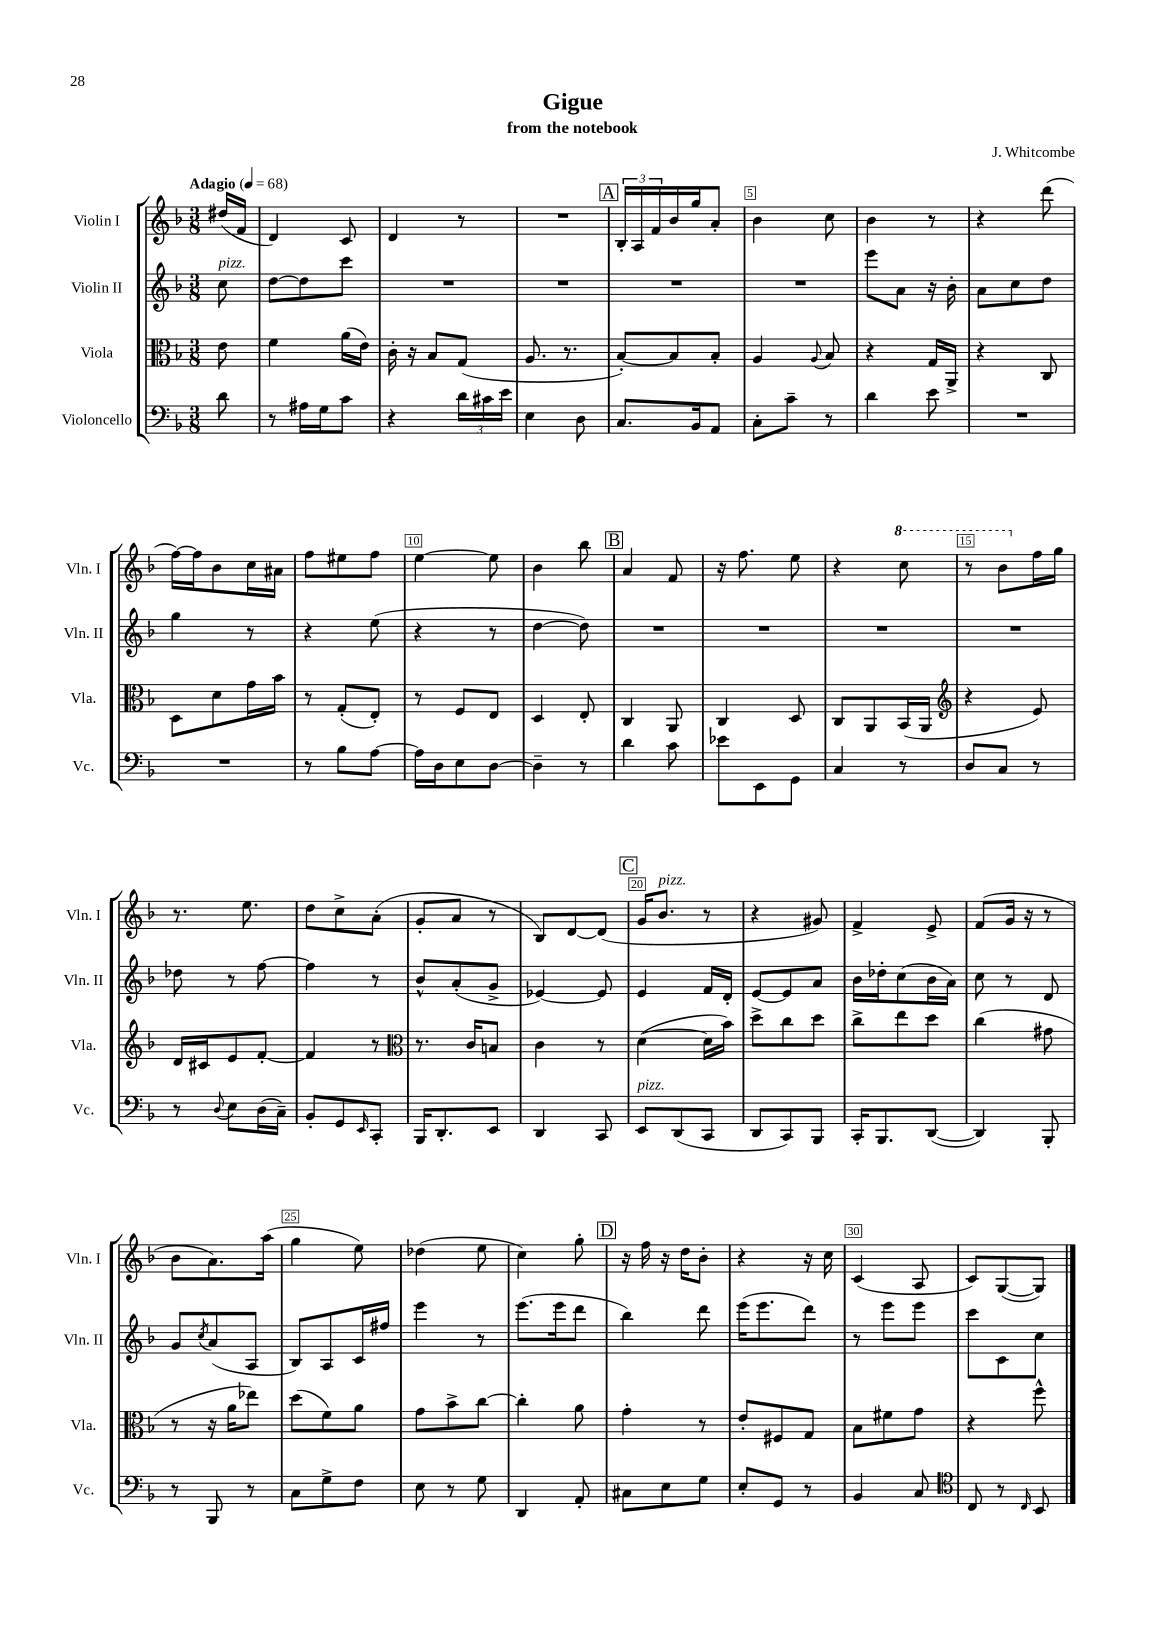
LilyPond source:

\header { title = "Gigue" composer = "J. Whitcombe" subtitle = "from the notebook" }
<<
\new StaffGroup <<
\new Staff = "s0" \with { instrumentName = "Violin I" shortInstrumentName = "Vln. I" } {
    \clef treble \key f \major \numericTimeSignature \time 3/8 \partial 8 \tempo "Adagio" 4 = 68
    dis''16( f'16 |
    d'4) c'8 |
    d'4 r8 |
    R4. |
    \mark \markup { \box "A" } \tuplet 3/2 { bes16-. a16 f'16 } bes'16 g''16 a'8-. |
    bes'4 c''8 |
    bes'4 r8 |
    r4 d'''8( |
    f''16~) f''16 bes'8 c''16 ais'16 |
    f''8 eis''8 f''8 |
    e''4~ e''8 |
    bes'4 bes''8 |
    \mark \markup { \box "B" } a'4 f'8 |
    r16 f''8. e''8 |
    r4 \ottava #1 c'''8 |
    r8 bes''8 \ottava #0 f''16 g''16 |
    r8. e''8. |
    d''8 c''8-> a'8-.( |
    g'8-. a'8 r8 |
    bes8) d'8~ d'8( |
    \mark \markup { \box "C" } g'16 bes'8.^\markup { \italic "pizz." } r8 |
    r4 gis'8) |
    f'4-> e'8-> |
    f'8( g'16 r16 r8 |
    bes'8 a'8.) a''16( |
    g''4 e''8) |
    des''4( e''8 |
    c''4) g''8-. |
    \mark \markup { \box "D" } r16 f''16 r16 d''16 bes'8-. |
    r4 r16 c''16 |
    c'4( a8 |
    c'8) g8~( g8) \bar "|." |
}
\new Staff = "s1" \with { instrumentName = "Violin II" shortInstrumentName = "Vln. II" } {
    \clef treble \key f \major \numericTimeSignature \time 3/8 \partial 8
    c''8^\markup { \italic "pizz." } |
    d''8~ d''8 c'''8 |
    R4. |
    R4. |
    \mark \markup { \box "A" } R4. |
    R4. |
    e'''8 a'8 r16 bes'16-. |
    a'8 c''8 d''8 |
    g''4 r8 |
    r4 e''8( |
    r4 r8 |
    d''4~ d''8) |
    \mark \markup { \box "B" } R4. |
    R4. |
    R4. |
    R4. |
    des''8 r8 f''8~ |
    f''4 r8 |
    bes'8-^ a'8-.( g'8-> |
    ees'4~) ees'8 |
    \mark \markup { \box "C" } e'4 f'16 d'16-. |
    e'8~ e'8 a'8 |
    bes'16 des''16-. c''8( bes'16 a'16) |
    c''8 r8 d'8 |
    g'8 \acciaccatura { c''8 } a'8( a8 |
    bes8) a8 c'16 fis''16 |
    e'''4 r8 |
    e'''8.( e'''16 d'''8 |
    \mark \markup { \box "D" } bes''4) d'''8 |
    e'''16( e'''8. d'''8) |
    r8 e'''8 e'''8 |
    c'''8 c'8 c''8 \bar "|." |
}
\new Staff = "s2" \with { instrumentName = "Viola" shortInstrumentName = "Vla." } {
    \clef alto \key f \major \numericTimeSignature \time 3/8 \partial 8
    e'8 |
    f'4 a'16( e'16) |
    c'16-. r16 bes8 g8( |
    a8. r8. |
    \mark \markup { \box "A" } bes8~-.) bes8 bes8-. |
    a4 \appoggiatura { a8 } bes8 |
    r4 g16 a,16-> |
    r4 c8 |
    d8 d'8 g'16 bes'16 |
    r8 g8-.( e8-.) |
    r8 f8 e8 |
    d4 e8-. |
    \mark \markup { \box "B" } c4 a,8 |
    c4 d8 |
    c8 a,8 bes,16( a,16 |
    \clef treble r4 e'8) |
    d'16 cis'16 e'8 f'8~-. |
    f'4 r8 |
    \clef alto r8. c'16 b8 |
    c'4 r8 |
    \mark \markup { \box "C" } d'4~( d'16 bes'16) |
    d''8-> c''8 d''8 |
    c''8-> e''8 d''8 |
    c''4( gis'8 |
    r8 r16 a'16 ees''8) |
    d''8( f'8) a'8 |
    g'8 bes'8-> c''8~ |
    c''4-. a'8 |
    \mark \markup { \box "D" } g'4-. r8 |
    e'8-. fis8 g8 |
    bes8 fis'8 g'8 |
    r4 f''8-^ \bar "|." |
}
\new Staff = "s3" \with { instrumentName = "Violoncello" shortInstrumentName = "Vc." } {
    \clef bass \key f \major \numericTimeSignature \time 3/8 \partial 8
    d'8 |
    r8 ais16 g16 c'8 |
    r4 \tuplet 3/2 { d'16 cis'16 e'16 } |
    e4 d8 |
    \mark \markup { \box "A" } c8. bes,16 a,8 |
    c8-. c'8-- r8 |
    d'4 e'8 |
    R4. |
    R4. |
    r8 bes8 a8~ |
    a16 d16 e8 d8~ |
    d4-- r8 |
    \mark \markup { \box "B" } d'4 c'8 |
    ees'8 e,8 g,8 |
    c4 r8 |
    d8 c8 r8 |
    r8 \appoggiatura { d8 } e8 d16( c16--) |
    bes,8-. g,8 \grace { e,16 } c,8-. |
    bes,,16 d,8.-. e,8 |
    d,4 c,8 |
    \mark \markup { \box "C" } e,8^\markup { \italic "pizz." } d,8( c,8 |
    d,8 c,8) bes,,8 |
    c,16-. bes,,8. d,8~( |
    d,4) bes,,8-. |
    r8 bes,,8 r8 |
    c8 g8-> f8 |
    e8 r8 g8 |
    d,4 a,8-. |
    \mark \markup { \box "D" } cis8 e8 g8 |
    e8-. g,8 r8 |
    bes,4 c8 |
    \clef tenor c8 r8 \grace { c16 } bes,8 \bar "|." |
}
>>
>>
\layout { \context { \Score \override BarNumber.break-visibility = ##(#f #t #t) barNumberVisibility = #(every-nth-bar-number-visible 5) \override BarNumber.stencil = #(make-stencil-boxer 0.1 0.3 ly:text-interface::print) } }
